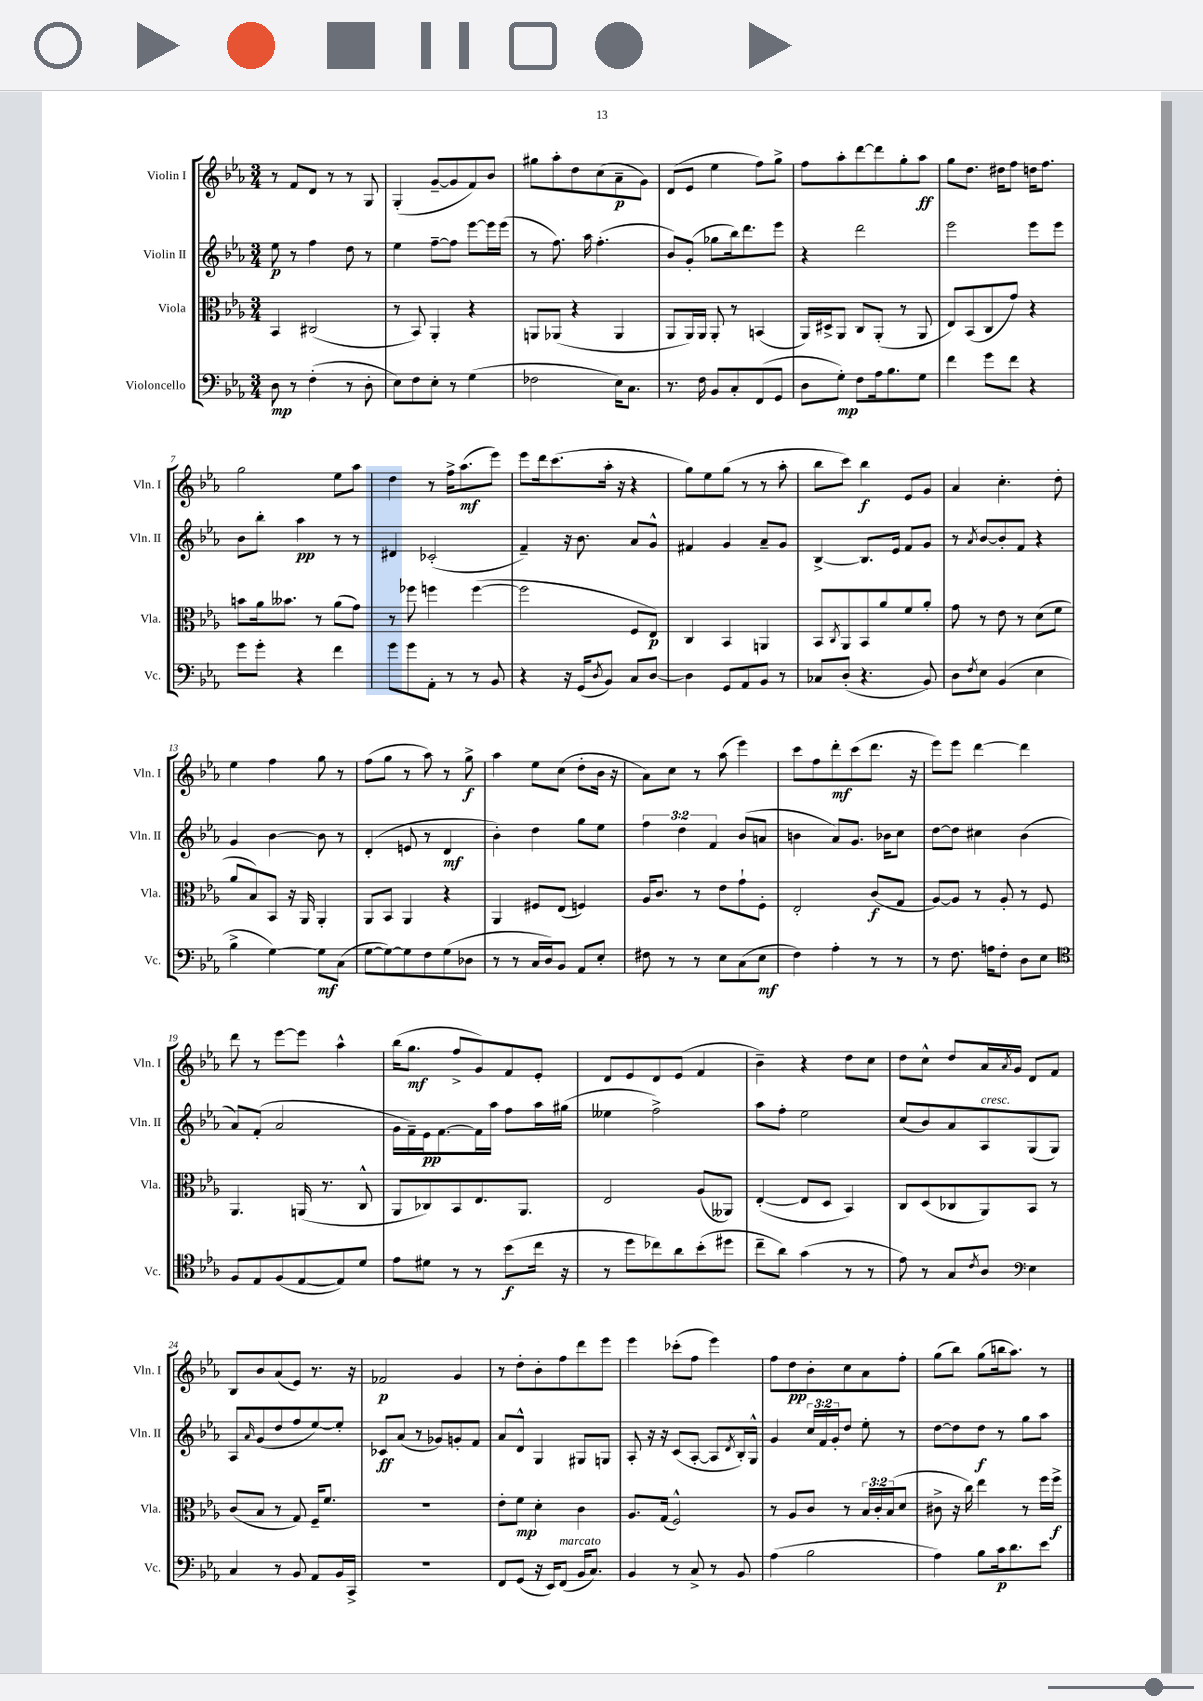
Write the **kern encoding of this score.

**kern	**kern	**kern	**kern
*staff4	*staff3	*staff2	*staff1
*clefF4	*clefC3	*clefG2	*clefG2
*k[b-e-a-]	*k[b-e-a-]	*k[b-e-a-]	*k[b-e-a-]
*M3/4	*M3/4	*M3/4	*M3/4
8D	4BB-	8ee-	8r
8r	.	8r	8f
(4F'	(2C#	4ff	8d
.	.	.	8r
8r	.	8dd	8r
8D'	.	8r	8G
=	=	=	=
8E-)	8r	4ee-	(4G'
8F	8BB-)	.	.
8E-'	4AA-'	[8ff~	[8g~
8r	.	8ff]	8g]
(4G	4r	[8eee-	8f)
.	.	16eee-]	8b-
.	.	(16eee-	.
=	=	=	=
2F-	8AA	8r	8gg#
.	(8AA-	8.ff)	8aa-'
.	4r	.	8dd
.	.	16aa-	.
.	.	(4.ff'	(8cc
16E-)	4AA-	.	8a-~
8.C	.	.	.
.	.	.	8g)
=	=	=	=
8.r	8AA-	8b-)	(8d
.	16AA-)	(8g'	8e-
16F	16AA-	.	.
8BB-	8AA-'	8gg-	4ee-
8C'	8r	16bb-)	.
.	.	8.ddd	.
(8FF	(4BB	.	8ff)
8GG	.	8eee-	8gg^
=	=	=	=
8D	16AA-)	4r	8ff
.	16D#^	.	.
8G')	8AA-	.	8aa-'
8F	8C	2ddd	[8ddd
16A-	(8AA-'	.	8ddd]
8.B-	.	.	.
.	8r	.	8gg'
8G	8AA-	.	8aa-
=	=	=	=
4f	8E-)	2eee-	8gg
.	(8BB-	.	8.dd
8g	8C	.	.
.	.	.	16dd#
8f	8g)	.	8ff
4r	4r	8eee-	16dd
.	.	.	8.ff
.	.	8eee-	.
=	=	=	=
8g	8b	8b-	2gg
8g'	16a-	8bb-'	.
.	8.b--	.	.
4r	.	4aa-	.
.	8r	.	.
4f	(8a-	8r	8ee-
.	8g)	8r	8aa-
=	=	=	=
8g	8r	4d#	4dd
8g	8ff-	.	.
8AA-'	4ff	(2c-'	8r
8r	.	.	16ff^
.	.	.	(8.aa-
8r	([4ff	.	.
8BB-	.	.	8eee-)
=	=	=	=
4r	2ff]	4f~)	8eee-
.	.	.	16ddd
.	.	.	(8.ccc
16r	.	16r	.
(16GG	.	8.b-	.
8qD	.	.	.
8BB-)	.	.	16aa-'
.	.	.	16r
8C	8F	8a-	4r
[8D	8E-)	8g^^	.
=	=	=	=
4D]	4C	4f#	8gg)
.	.	.	8ee-
8GG	4BB-	4g	(8gg
8AA-	.	.	8r
8BB-	4AA	8a-~	8r
8r	.	8g	8aa-'
=	=	=	=
8C-	8BB-	[4B-^	8bb-
.	8qC	.	.
(8D'	8AA-	.	8ccc)
4.r	8BB-	8.B-]	4bb-
.	8a-	.	.
.	.	16e-	.
.	8f	8f	8e-
8BB-)	8a-'	8g	8g
=	=	=	=
8D	8g	8r	4a-
8qF	.	8qa-	.
8E-	8r	[8b-	.
(4BB-	8e-	8b-']	4.cc'
.	8r	8f	.
4E-	(8d	4r	.
.	8f	.	8dd'
=	=	=	=
4B-^	8a-	4g	4ee-
.	8B-)	.	.
[4G)	8BB-	[4b-	4ff
.	16r	.	.
.	16AA-	.	.
8G]	4AA-'	8b-]	8gg
(8C	.	8r	8r
=	=	=	=
[8G	8AA-	(4d'	(8ff
8G_)	8BB-	.	8gg
8G]	4AA-	8e	8r
8F	.	8r	8aa-)
(8G	4r	4d	8r
8D-	.	.	8gg^
=	=	=	=
8r	4AA-	4b-')	4aa-
8r	.	.	.
16C	8F#	4dd	8ee-
16D)	.	.	.
8BB-	(8E-	.	(8cc
8AA-	4F)	8gg	8dd'
8E-'	.	8ee-	16b-
.	.	.	16r
=	=	=	=
8F#	16A-	6ff	8a-)
.	8.c	.	.
8r	.	.	8cc
.	.	6dd	.
8r	8r	.	8r
.	.	6f	.
8E-	8e-	.	(8aa-
(8C	8g`	(8b-	4eee-)
8E-	8F'	8a	.
=	=	=	=
4F)	2E-'	4b	8ccc
.	.	.	8ff
4A-'	.	8a-)	8ddd'
.	.	8.g	(8ccc
8r	(8c	.	8.ddd
.	.	16b-	.
8r	8G	8cc	.
.	.	.	16r
=	=	=	=
8r	[8A-)	[8dd	8eee-)
8.F	8A-]	8dd]	8eee-
.	8r	4cc#	[4ddd
16A	.	.	.
8F'	8A-'	.	.
8D	8r	(4b-	4ddd]
8E-	8F	.	.
=	=	=	=
*clefC4	*	*	*
8F	4.AA-	8a-)	8ddd
8E-	.	(8f'	8r
(8F	.	2a-	[8eee-
[8E-	(16AA	.	8eee-]
.	8.r	.	.
8E-])	.	.	4aa-^^
8d	8C^^	.	.
=	=	=	=
8e-	8AA-	16g	(16bb-
.	.	16f~)	8.gg
8d#	8C-)	16e-	.
.	.	[8.f	.
8r	8BB-	.	8ff^
8r	8.E-	16f]	8g)
.	.	16aa-	.
(8b-	.	8ff	8f
.	8.AA-	.	.
16cc	.	16aa-	8e-'
16r	.	(16gg#	.
=	=	=	=
8r	2E-	4ee--	8d
8dd	.	.	8e-
8cc-)	.	2ff^)	8d
8a-	.	.	(8e-
(8b-'	(8A-	.	4f
8dd#	8AA--)	.	.
=	=	=	=
8cc~	([4E-'	8aa-	4b-~)
8a-)	.	8ff'	.
(4g	8E-]	2ee-	4r
.	8D	.	.
8r	4BB-)	.	8dd
8r	.	.	8cc
=	=	=	=
8e-)	8C	(8cc	8dd
8r	(8D	8b-)	8cc^^
8G	8C-	8a-	8dd
8qc	.	.	.
8A-	8AA-)	8A-	16a-
.	.	.	8qa-
.	.	.	16g
*clefF4	*	*	*
4E-	8BB-	(8G	8d
.	8r	8G)	8f
=	=	=	=
4C	(8c	8A-	8B-
.	.	16qqa-	.
.	8B-	(8g	8b-
8r	8r	8dd	(8a-
8BB-	8G)	8ff	8e-)
8AA-	16F~	[8ee-)	8.r
.	8.f	.	.
16BB-	.	8ee-']	.
16CC^	.	.	16r
=	=	=	=
2.r	2.r	8c-	2f-
.	.	(8a-	.
.	.	8r	.
.	.	8g-)	.
.	.	8g'	4g
.	.	8f	.
=	=	=	=
8FF	8e-'	8a-	8r
(8GG	8f	8d^^	8dd'
16r	4d'	4G	8b-'
16EE-)	.	.	.
(8FF	.	.	8ff
16BB-	4c	8G#	8ddd
8.C)	.	.	.
.	.	8G	8eee-
=	=	=	=
4BB-	8.A-	8A-'	4eee-
.	.	16r	.
.	(16G	16r	.
8r	2F^^)	(8c	(8ccc-'
8C^	.	[8A-'	8ff
8r	.	8A-]	4eee-)
.	.	8qd	.
8BB-	.	16B-')	.
.	.	16G^^	.
=	=	=	=
(4A-	8r	4g	8ff
.	8A-	.	8dd
2B-	8c	24cc	8b-'
.	.	24f	.
.	.	24g'	.
.	8r	8dd	8cc
.	24B-	8ee-'	8a-
.	24c'	.	.
.	(24B-	.	.
.	8d	8r	8ff'
=	=	=	=
4A-)	8c#^	[8dd	(8gg
.	16r	8dd]	8bb-)
.	16cc)	.	.
8B-	4ee-	8dd	(8gg
16c	.	8r	16bb
8.d	.	.	8.aa-)
.	8r	8gg	.
8e-	16ff	8aa-	8r
.	16ff^	.	.
==	==	==	==
*-	*-	*-	*-
